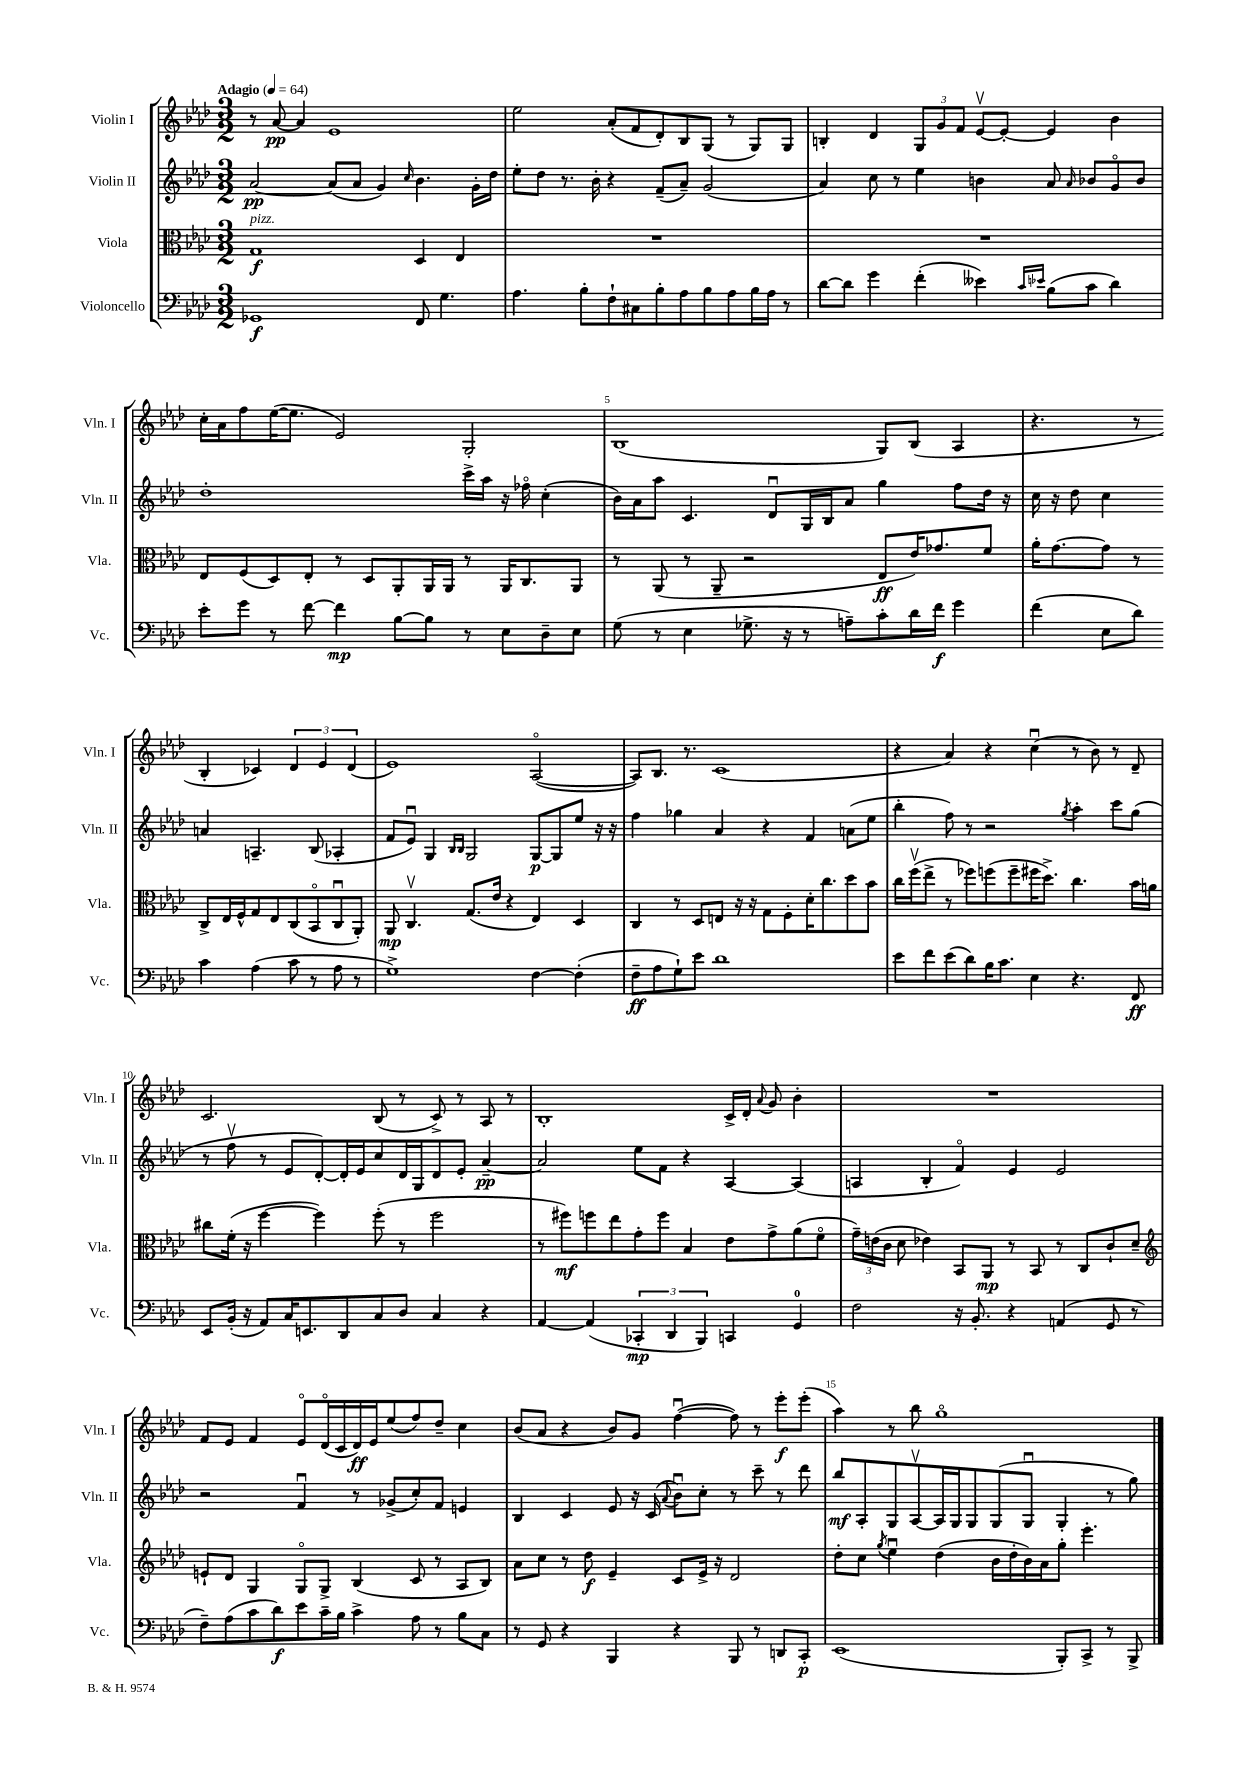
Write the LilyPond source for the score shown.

<<
\new StaffGroup <<
\new Staff = "s0" \with { instrumentName = "Violin I" shortInstrumentName = "Vln. I" } {
    \clef treble \key aes \major \numericTimeSignature \time 3/2 \tempo "Adagio" 4 = 64
    \autoBeamOff r8 aes'8~\pp aes'4 ees'1 |
    ees''2 aes'8[-.( f'8 des'8-.) bes8 g8]( r8 g8[) g8] |
    b4-. des'4 \tuplet 3/2 { g8[ g'8 f'8] } ees'8[~\upbow ees'8]~-. ees'4 bes'4 |
    c''16[-. aes'16 f''8 ees''16~( ees''8.] ees'2) g2-. |
    bes1( g8[) bes8]( aes4 |
    r4. r8 bes4-. ces'4) \tuplet 3/2 { des'4 ees'4 des'4( } |
    ees'1) aes2~\flageolet( |
    aes8[) bes8.] r8. c'1( |
    r4 aes'4) r4 c''4\downbow( r8 bes'8) r8 des'8-- |
    c'2. bes8( r8 c'8->) r8 aes8 r8 |
    bes1-. c'16[-> des'16]-. \appoggiatura { aes'8 } g'8 bes'4-. |
    R1. |
    f'8[ ees'8] f'4 ees'8[\flageolet des'16\flageolet( c'16 des'16\ff) ees'16 ees''8( f''8) des''8]-- c''4 |
    bes'8[( aes'8] r4 bes'8[) g'8] f''4~\downbow( f''8) r8 ees'''8[-.\f ees'''8]-.( |
    aes''4) r8 bes''8 g''1\flageolet \bar "|." |
}
\new Staff = "s1" \with { instrumentName = "Violin II" shortInstrumentName = "Vln. II" } {
    \clef treble \key aes \major \numericTimeSignature \time 3/2
    \autoBeamOff aes'2~\pp aes'8[( aes'8] g'4) \grace { c''16 } bes'4. g'16[-. des''16] |
    ees''8[-. des''8] r8. bes'16-. r4 f'8[--( aes'8]--) g'2( |
    aes'4) c''8 r8 ees''4 b'4 aes'8 \grace { aes'16 } bes'8[ g'8\flageolet bes'8] |
    des''1-. c'''16[-> aes''16] r16 fes''16\flageolet c''4-.( |
    bes'16[) aes'16 aes''8] c'4. des'8[\downbow g16 bes16 aes'8] g''4 f''8[ des''16] r16 |
    c''16 r16 des''8 c''4 a'4 a4.-- bes8( aes4-. |
    f'8[ ees'8]\downbow) g4 \grace { bes16[ bes16] } g2 g8[~\p g8 ees''8] r16 r16 |
    f''4 ges''4 aes'4 r4 f'4 a'8[( ees''8] |
    bes''4-. f''8) r8 r2 \acciaccatura { g''8 } aes''4-. c'''8[ g''8]( |
    r8 f''8\upbow r8 ees'8[ des'8~-.) des'16-. ees'16 c''8 des'16 g16 des'8 ees'8]-. aes'4~--\pp |
    aes'2 ees''8[ f'8] r4 aes4~ aes4( |
    a4 bes4-. f'4\flageolet) ees'4 ees'2 |
    r2 f'4\downbow r8 ges'8[->( c''8-.) f'8] e'4 |
    bes4 c'4 ees'8 r16 c'16( \appoggiatura { aes'8 } bes'8[\downbow) c''8]-. r8 c'''8-- r8 des'''8 |
    bes''8[\mf aes8-. g8 aes8~\upbow aes16 g16 g8 g8( g8]\downbow g4-. r8 g''8) \bar "|." |
}
\new Staff = "s2" \with { instrumentName = "Viola" shortInstrumentName = "Vla." } {
    \clef alto \key aes \major \numericTimeSignature \time 3/2
    \autoBeamOff g1\f^\markup { \italic "pizz." } des4 ees4 |
    R1. |
    R1. |
    ees8[ f8( des8) ees8]-. r8 des8[ aes,8-. aes,16 aes,16] r8 aes,16[ c8. aes,8] |
    r8 aes,8( r8 aes,8-- r2 ees8[\ff ees'16) ges'8. f'8] |
    aes'16[-. g'8.~ g'8] r8 c8[-> ees16 f16-^ g8 ees8 c8( bes,8\flageolet c8\downbow aes,8]-.) |
    aes,8\mp c4.\upbow g8.[( ees'16] r4 ees4) des4 |
    c4 r8 des8[ e8] r16 r16 g8[ f8-. des'16-. c''8. des''8 bes'8] |
    c''16[ f''16\upbow( ees''8]-> r8 fes''8[) f''8( f''8-- fis''16 des''8.]->) c''4. bes'16[ a'16] |
    cis''8[ f'16]-.( r16 f''4~ f''4) f''8-.( r8 f''2 |
    r8 fis''8[\mf) f''8 ees''8 g'8-. f''8] bes4 ees'8[ g'8-> aes'8( f'8]\flageolet |
    \tuplet 3/2 { g'16[--) e'16( c'16] } des'8 ees'4) bes,8[ aes,8]\mp r8 bes,8 r8 c8[ c'8-! des'8]-- |
    \clef treble e'8[-! des'8] g4 g8[\flageolet g8]-> bes4( c'8 r8 aes8[ bes8]) |
    aes'8[ c''8] r8 des''8\f ees'4-- c'8[ ees'16]-> r16 des'2 |
    des''8[-. c''8] \acciaccatura { g''8 } ees''4\downbow des''4( bes'16[ des''16-. bes'16) aes'16 g''8]-. ees'''4.-. \bar "|." |
}
\new Staff = "s3" \with { instrumentName = "Violoncello" shortInstrumentName = "Vc." } {
    \clef bass \key aes \major \numericTimeSignature \time 3/2
    \autoBeamOff ges,1\f f,8 g4. |
    aes4. bes8[-. f8-! cis8 bes8-. aes8 bes8 aes8 bes16 aes16] r8 |
    des'8[~ des'8] g'4 f'4-.( eeses'4) \grace { c'16[ ees'16] } bes8[( c'8] des'4) |
    ees'8[-. g'8] r8 f'8~ f'4\mp bes8[~ bes8] r8 ees8[ des8-- ees8] |
    g8( r8 ees4 ges8.-> r16 r8 a8[--) c'8-. des'16 f'16]\f g'4 |
    f'4( ees8[ des'8]) c'4 aes4( c'8 r8 aes8 r8 |
    g1->) f4~ f4-.( |
    f8[--\ff aes8 g8-!) ees'8] des'1 |
    ees'8[ f'8 ees'8( des'8) bes16 c'8.] ees4 r4. f,8\ff |
    ees,8[ bes,16]-.( r16 aes,8[) c16 e,8. des,8 c8 des8] c4 r4 |
    aes,4~ aes,4( \tuplet 3/2 { ces,4-.\mp des,4 bes,,4) } c,4 g,4-0 |
    f2 r16 bes,8.-. r4 a,4( g,8 r8 |
    f8[--) aes8( c'8 des'8\f) ees'8 c'16-- bes16] c'4-> aes8 r8 bes8[ c8] |
    r8 g,8 r4 bes,,4 r4 bes,,8 r8 d,8[ c,8]-.\p |
    ees,1( bes,,8[-.) c,8]-> r8 bes,,8-> \bar "|." |
}
>>
>>
\layout { \context { \Score \override BarNumber.break-visibility = ##(#f #t #t) barNumberVisibility = #(every-nth-bar-number-visible 5) } }
